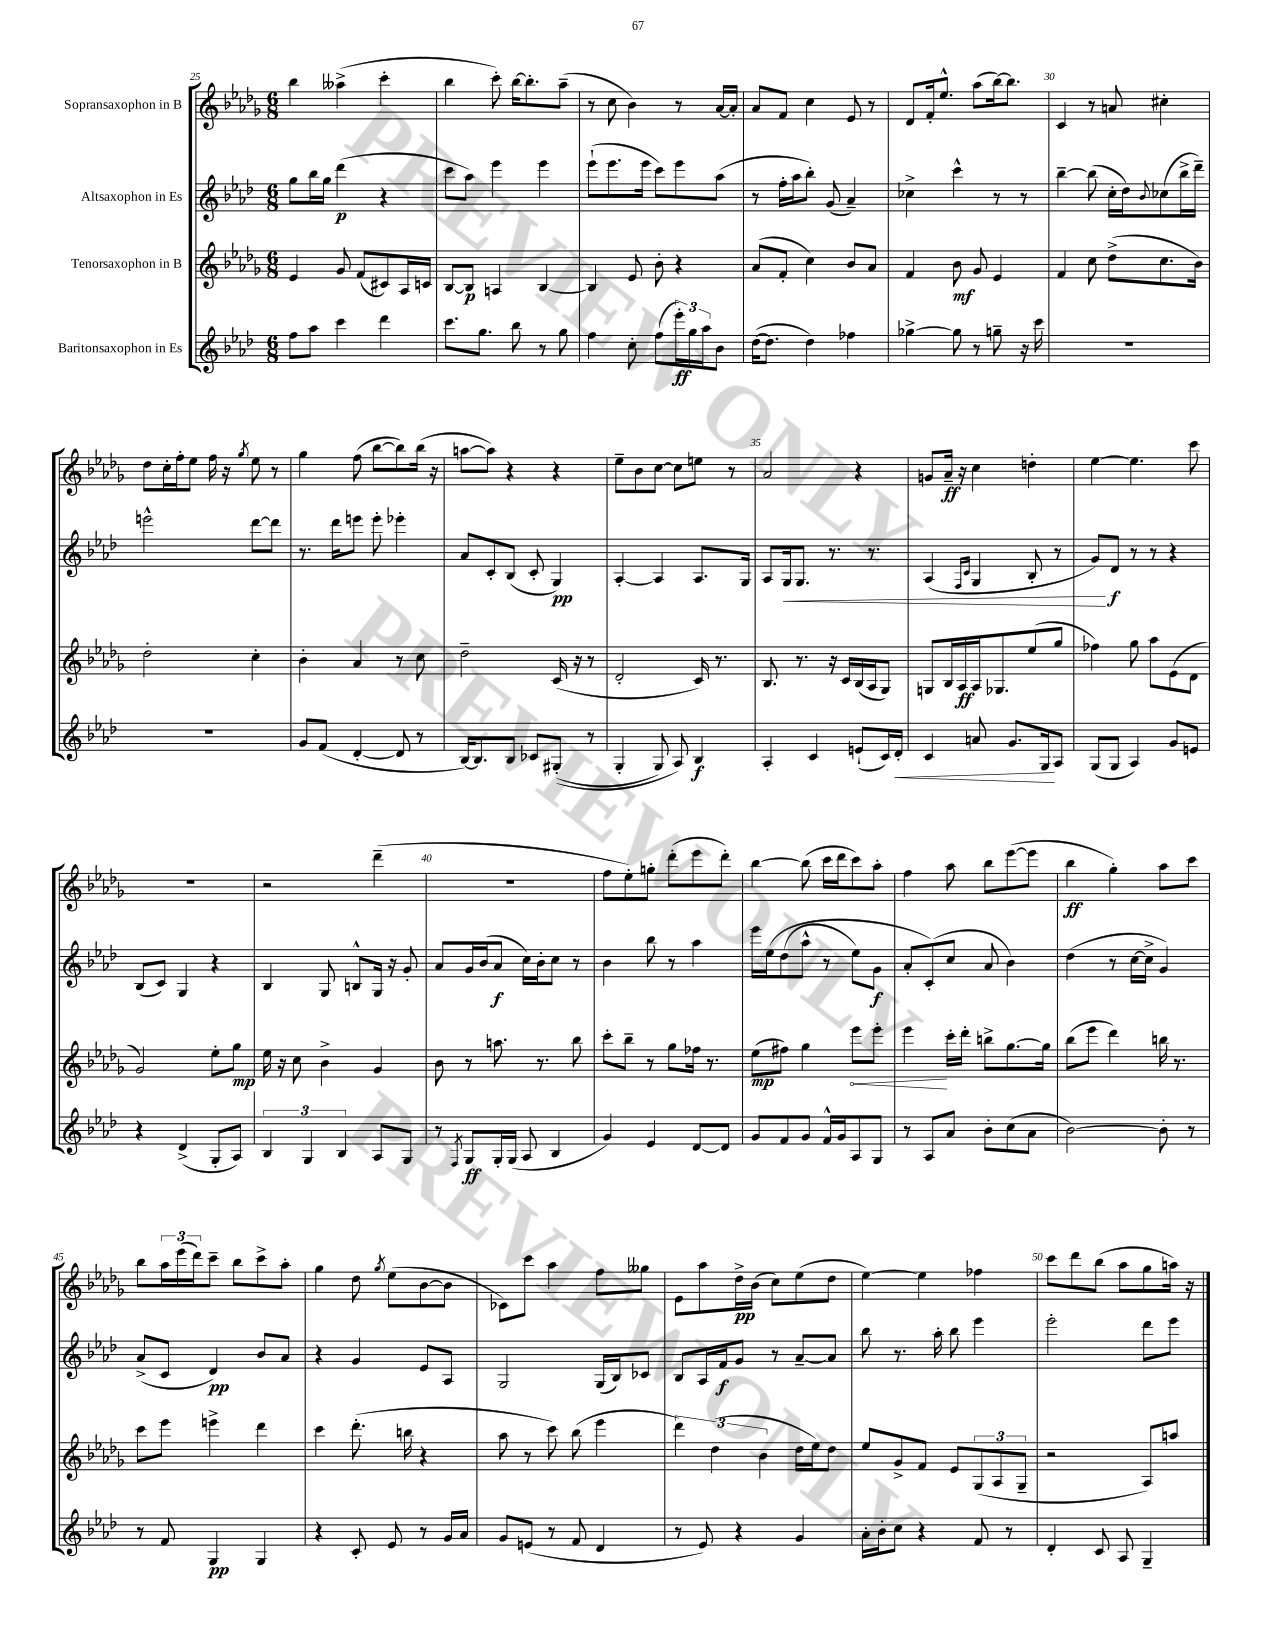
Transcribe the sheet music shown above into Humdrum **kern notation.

**kern	**kern	**kern	**kern
*staff4	*staff3	*staff2	*staff1
*clefG2	*clefG2	*clefG2	*clefG2
*k[b-e-a-d-]	*k[b-e-a-d-g-]	*k[b-e-a-d-]	*k[b-e-a-d-g-]
*M6/8	*M6/8	*M6/8	*M6/8
8ff	4e-	8gg	4bb-
8aa-	.	16bb-	.
.	.	16gg	.
4ccc	8g-	(4ddd-	(4aa--^
.	(8f	.	.
4ddd-	8c#)	4r	4ccc'
.	16A-	.	.
.	16c	.	.
=	=	=	=
8.ccc	[8B-	8ccc	4bb-
.	8B-]	8aa-)	.
8.gg	.	.	.
.	4A	4eee-	8ccc')
8bb-	.	.	[16bb-
.	.	.	8.bb-']
8r	[4B-	4eee-	.
8gg	.	.	(8aa-~
=	=	=	=
4ff	4B-]	(8eee-`	8r
.	.	8.eee-	8cc
8cc'	8e-	.	4b-)
.	.	16eee-	.
(8ff	8b-'	8ccc)	.
24eee-')	4r	8eee-	8r
24gg	.	.	.
24aa-	.	.	.
8b-	.	(8aa-	[16a-
.	.	.	16a-']
=	=	=	=
([16dd-	(8a-	8r	8a-
8.dd-]	.	.	.
.	8f'	16ff'	8f
.	.	16aa-	.
4dd-)	4cc)	8bb-')	4cc
.	.	(8g	.
4ff-	8b-	4a-~)	8e-
.	8a-	.	8r
=	=	=	=
[4gg-^	4f	4cc-^	8d-
.	.	.	16f'
.	.	.	8.ee-^^
8gg-]	8b-	4ccc^^	.
8r	8g-	.	(8aa-
8gg~	4e-	8r	[16bb-)
.	.	.	8.bb-]
16r	.	8r	.
16ccc	.	.	.
=	=	=	=
2.r	4f	[4bb-~	4c
.	8cc	(8bb-]	8r
.	(8dd-^	16cc'	8a
.	.	16dd-)	.
.	.	8qqb-	.
.	8.cc	(8cc-	4cc#'
.	.	16bb-^	.
.	16b-)	16ddd-~)	.
=	=	=	=
2.r	2dd-'	2eee^^	8dd-
.	.	.	16cc'
.	.	.	16ff'
.	.	.	8ee-
.	.	.	16ff
.	.	.	16r
.	.	.	8qgg-
.	4cc'	[8ddd-	8ee-
.	.	8ddd-]	8r
=	=	=	=
8g	4b-'	8.r	4gg-
(8f	.	.	.
.	.	16ddd-	.
[4d-'	4a-	8eee	(8ff
.	.	8eee'	[8bb-
8d-]	8r	4eee-'	8bb-])
8r	8cc	.	(16bb-
.	.	.	16r
=	=	=	=
[16B-)	2dd-~	8a-	[8aa
8.B-]	.	.	.
.	.	8c'	8aa])
8B-	.	(8B-	4r
8c-	.	8c'	.
&((8G#'	(16c	4G)	4r
.	16r	.	.
8r	8r	.	.
=	=	=	=
4G'	2d-'	[4A-'	8ee-~
.	.	.	8b-
8G)	.	4A-]	[8cc
8A-&)	.	.	8cc]
4B-	16c)	8.A-	8ee
.	8.r	.	.
.	.	.	8r
.	.	16G	.
=	=	=	=
4A-'	8.B-	8A-	2a-
.	.	16G	.
.	8.r	8.G	.
4c	.	.	.
.	16r	8.r	.
.	16c	.	.
(8e`	(16B-	.	4r
.	16A-	8.r	.
16c)	8G-)	.	.
16d-'	.	.	.
=	=	=	=
4c	8G	(4A-	8g
.	16B-	.	16a-~
.	16A-	.	16r
.	.	16qqF	.
.	.	16qqc	.
8a	16A-	4G	4cc
.	8.G-	.	.
8.g	.	.	.
.	(8ee-	8B-'	4dd'
16G	.	.	.
8A-	8gg-	8r	.
=	=	=	=
(8G	4ff-)	8g)	[4ee-
8G	.	8d-	.
4A-)	8gg-	8r	4.ee-]
.	8aa-	8r	.
8g	(8e-	4r	.
8e	8d-	.	8ccc
=	=	=	=
4r	2g-)	(8B-	2.r
.	.	8c)	.
(4d-^	.	4G	.
8G'	8ee-'	4r	.
8A-)	8gg-	.	.
=	=	=	=
6B-	16ee-	4B-	2r
.	16r	.	.
.	8cc	.	.
6G	.	.	.
.	4b-^	8G	.
6B-	.	.	.
.	.	8B^^	.
8A-	4g-	16G	(4ddd-~
.	.	16r	.
8G	.	8g'	.
=	=	=	=
8r	8b-	8a-	2.r
8qF	.	.	.
8G	8r	16g	.
.	.	(16b-	.
16G'	8.aa	8a-	.
(16G	.	.	.
8A-	.	16cc)	.
.	8.r	16b-'	.
4B-	.	8cc	.
.	8bb-	8r	.
=	=	=	=
4g)	8ccc'	4b-	8ff
.	8bb-~	.	8ee-')
4e-	8r	8bb-	8gg'
.	8gg-	8r	(8ddd-'
[8d-	16ff-	4aa-	8eee-
.	8.r	.	.
8d-]	.	.	8ddd-')
=	=	=	=
8g	(8ee-	16eee-	[4bb-
.	.	&(16ee-	.
8f	8ff#)	(8dd-	.
8g	4gg-	8aa-^^	(8bb-]
16f^^	.	8r	16ccc
16g	.	.	16ddd-
8A-	8eee-	8ee-)	8ccc)
8G	8eee-'	8g	8aa-'
=	=	=	=
8r	4eee-	8a-'	4ff
8A-	.	(8c'&)	.
8a-	16ccc'	8cc	8aa-
.	16ddd-'	.	.
8b-'	8bb^	8a-	8bb-
(8cc	[8.gg-	4b-)	([8eee-
8a-	.	.	8eee-]
.	16gg-]	.	.
=	=	=	=
[2b-)	(8bb-	(4dd-	4bb-
.	8eee-	.	.
.	4ddd-)	8r	4gg-')
.	.	[16cc	.
.	.	16cc^]	.
8b-']	16bb	4g)	8aa-
.	8.r	.	.
8r	.	.	8ccc
=	=	=	=
8r	8ccc	(8a-^	8bb-
8f	8eee-	8c	24aa-
.	.	.	(24eee-
.	.	.	24ddd-)
4G	4eee^	4d-)	8ccc~
.	.	.	8bb-
4G	4ddd-	8b-	8ccc^
.	.	8a-	8aa-'
=	=	=	=
4r	4ccc	4r	4gg-
8c'	(8.ddd-'	4g	8dd-
.	.	.	8qgg-
8e-	.	.	(8ee-
.	16bb	.	.
8r	4r	8e-	[8b-
16g	.	8A-	8b-]
16a-	.	.	.
=	=	=	=
8g	8aa-	2G	8c-)
(8e	8r	.	8ccc
8r	8ccc)	.	4aa-
8f	(8bb-	.	.
4d-	4eee-	(16G	8ff
.	.	16B-)	.
.	.	8c-	8gg--
=	=	=	=
8r	6ddd-)	8B-	8e-
8e-)	.	16A-	8aa-
.	(6dd-	.	.
.	.	16f	.
4r	.	8g	16dd-^
.	.	.	(16b-
.	6b-	.	.
.	.	8r	8cc)
4g	16dd-	[8a-~	(8ee-
.	16ee-)	.	.
.	8dd-	8a-]	8dd-
=	=	=	=
16a-'	8ee-	8bb-	[4ee-)
16b-'	.	.	.
8cc	8g-^	8.r	.
4r	8f	.	4ee-]
.	.	16aa-'	.
.	8e-	8bb-	.
8f	(12G-	4eee-	4ff-
.	12A-	.	.
8r	.	.	.
.	12G-~	.	.
=	=	=	=
4d-'	2r	2eee-'	8ccc
.	.	.	8ddd-
8c	.	.	(8bb-
8A-	.	.	8aa-
4G~	8A-)	8ddd-	8gg-
.	8aa	8eee-	16aa)
.	.	.	16r
==	==	==	==
*-	*-	*-	*-
